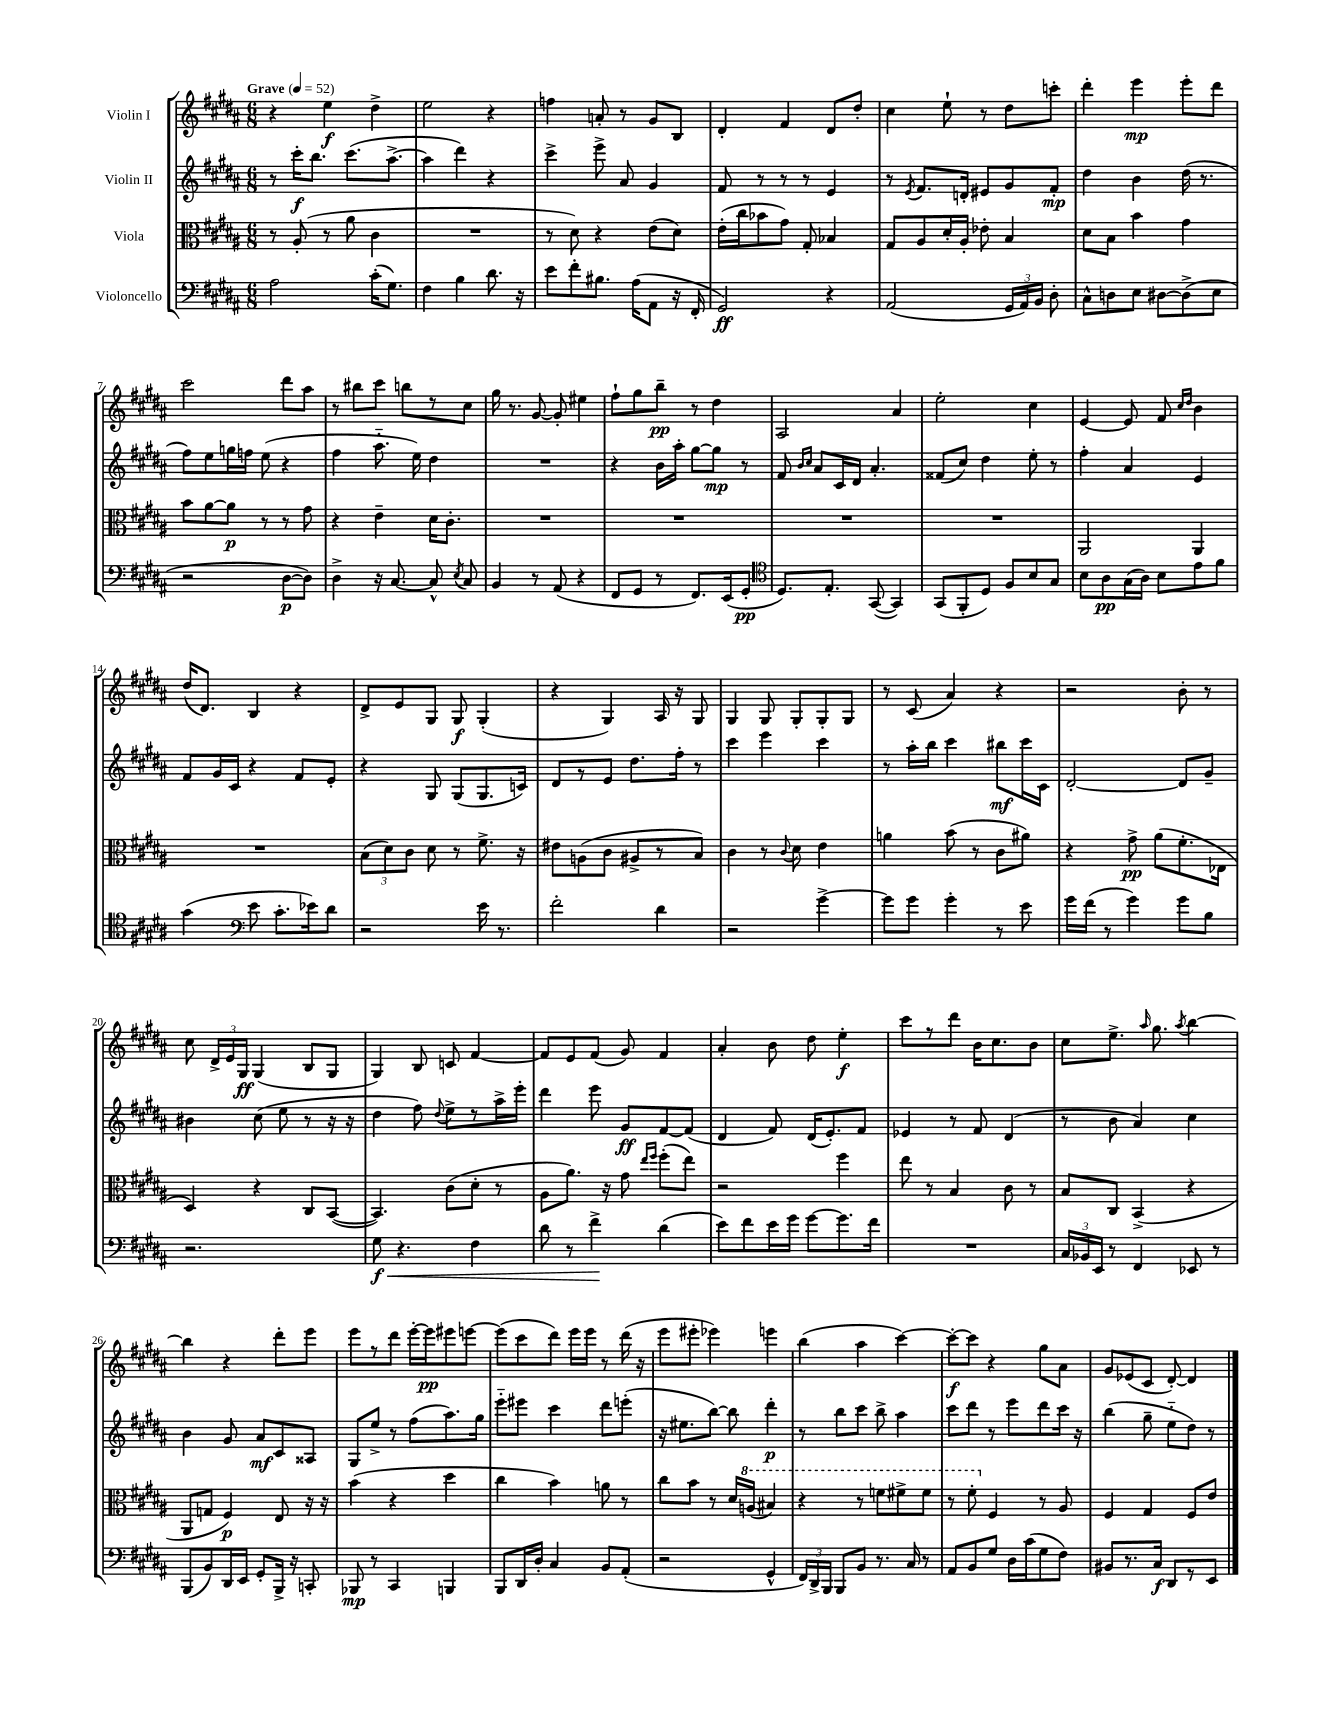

**kern	**kern	**kern	**kern
*staff4	*staff3	*staff2	*staff1
*clefF4	*clefC3	*clefG2	*clefG2
*k[f#c#g#d#a#]	*k[f#c#g#d#a#]	*k[f#c#g#d#a#]	*k[f#c#g#d#a#]
*M6/8	*M6/8	*M6/8	*M6/8
*MM52	*MM52	*MM52	*MM52
2A#	8r	8r	4r
.	(8A#'	16ccc#'	.
.	.	8.bb	.
.	8r	.	4ee
.	8a#	(8.ccc#	.
(16c#'	4c#	.	4dd#^
8.G#)	.	[8.aa#^	.
=	=	=	=
4F#	2.r	4aa#]	2ee
4B	.	4ddd#)	.
8.d#	.	4r	4r
16r	.	.	.
=	=	=	=
8e	8r	4ccc#^	4ff
8f#'	8d#)	.	.
8.B#	4r	8eee^	8a'
.	.	8a#	8r
(16A#	.	.	.
8AA#	(8e	4g#	8g#
16r	8d#)	.	8B
16FF#'	.	.	.
=	=	=	=
2GG#)	(16e'	8f#	4d#'
.	16cc#	.	.
.	8b-	8r	.
.	8g#)	8r	4f#
.	8G#'	8r	.
4r	4B-	4e	8d#
.	.	.	8dd#'
=	=	=	=
(2AA#	8G#	8r	4cc#
.	.	8qe	.
.	8A#	8.f#	.
.	16d#'	.	8ee`
.	16A#'	16d'	.
.	8e-'	8e#	8r
24GG#	4B	8g#	8dd#
24AA#)	.	.	.
24BB	.	.	.
8D#'	.	8f#'	8ccc'
=	=	=	=
8C#^^	8d#	4dd#	4ddd#'
8D	8B	.	.
8E	4b	4b	4eee
[8D#	.	.	.
(8D#^]	4g#	(16dd#	8eee'
.	.	8.r	.
8E	.	.	8ddd#
=	=	=	=
2r	8b	8ff#)	2ccc#
.	[8a#	8ee	.
.	8a#]	16gg	.
.	.	16ff	.
.	8r	(8ee	.
[8D#	8r	4r	8ddd#
8D#])	8g#	.	8aa#
=	=	=	=
4D#^	4r	4ff#	8r
.	.	.	8bb#
16r	4e~	8.aa#'~	8ccc#
[8.C#	.	.	.
.	.	.	8bb
.	.	16ee)	.
8C#^^]	16d#	4dd#	8r
.	8.c#'	.	.
8qE	.	.	.
8C#	.	.	8cc#
=	=	=	=
4BB	2.r	2.r	16gg#
.	.	.	8.r
8r	.	.	[8g#
(8AA#	.	.	8g#']
4r	.	.	4ee#
=	=	=	=
8FF#	2.r	4r	8ff#`
8GG#	.	.	8gg#
8r	.	16b	8bb~
.	.	16aa#'	.
8.FF#)	.	[8gg#	8r
.	.	8gg#]	4dd#
(16EE	.	.	.
8GG#'	.	8r	.
=	=	=	=
*clefC4	*	*	*
8.D#)	2.r	8f#	2A#
.	.	16qqb	.
.	.	16qqcc#	.
.	.	8a#	.
8.E'	.	.	.
.	.	16c#	.
.	.	16d#	.
([8GG#	.	4.a#'	.
4GG#])	.	.	4a#
=	=	=	=
(8GG#	2.r	(8f##	2ee'
8FF#'	.	8cc#)	.
8D#)	.	4dd#	.
8F#	.	.	.
8B	.	8ee'	4cc#
8G#	.	8r	.
=	=	=	=
8B	2AA#	4ff#'	[4e
8A#	.	.	.
(16G#	.	4a#	8e]
16A#)	.	.	.
8B	.	.	8f#
.	.	.	16qqcc#
.	.	.	16qqdd#
8e	4AA#	4e	4b
8f#	.	.	.
=	=	=	=
(4g#	2.r	8f#	(16dd#
.	.	.	8.d#)
.	.	16g#	.
.	.	16c#	.
*clefF4	*	*	*
8e	.	4r	4B
8.c#'	.	.	.
.	.	8f#	4r
16e-)	.	.	.
8d#	.	8e'	.
=	=	=	=
2r	(12B	4r	8d#^
.	12d#)	.	.
.	.	.	8e
.	12c#	.	.
.	8d#	8G#	8G#
.	8r	(8G#	8G#
16e	8.f#^	8.G#	(4G#'
8.r	.	.	.
.	16r	16c)	.
=	=	=	=
2f#'	8e#	8d#	4r
.	(8A	8r	.
.	8c#	8e	4G#)
.	8A#^	8.dd#	.
4d#	8r	.	16A#
.	.	16ff#'	16r
.	8B)	8r	8G#
=	=	=	=
2r	4c#	4ccc#	4G#
.	8r	4eee	8G#
.	8qqc#	.	.
.	8d#	.	8G#'
[4g#^	4e	4ccc#	8G#'
.	.	.	8G#
=	=	=	=
8g#]	4a	8r	8r
8g#	.	16aa#'	(8c#
.	.	16bb	.
4g#'	(8b	4ccc#	4a#)
.	8r	.	.
8r	8c#	8bb#	4r
8e	8a#)	16ccc#	.
.	.	16c#	.
=	=	=	=
16g#	4r	[2d#'	2r
(16f#	.	.	.
8r	.	.	.
4g#)	8g#^	.	.
.	(8a#	.	.
8g#	8.f#'	8d#]	8b'
8B	.	8g#~	8r
.	16E-	.	.
=	=	=	=
2.r	4D#)	4b#	8cc#
.	.	.	24d#^
.	.	.	24e
.	.	.	24G#
.	4r	(8cc#	(4G#
.	.	8ee	.
.	8C#	8r	8B
.	([8BB	16r	8G#
.	.	16r	.
=	=	=	=
8G#	4.BB])	4dd#	4G#)
4.r	.	.	.
.	.	8ff#)	8B
.	.	8qqdd#	.
.	(8c#	8ee^	8c
4F#	8d#'	8r	[4f#
.	8r	16aa#^	.
.	.	16eee'	.
=	=	=	=
8d#	8A#	4ddd#	8f#]
8r	8.a#)	.	8e
4f#^	.	8eee	(8f#
.	16r	.	.
.	8g#	8g#	8g#)
.	16qqee	.	.
.	16qqff#	.	.
(4d#	(8ff#'	[8f#	4f#
.	8ee)	(8f#]	.
=	=	=	=
8e)	2r	4d#	4a#'
8f#	.	.	.
16e	.	8f#)	8b
16g#	.	.	.
[8g#	.	(16d#	8dd#
.	.	8.e')	.
8.g#]	4ff#	.	4ee'
.	.	8f#	.
16f#	.	.	.
=	=	=	=
2.r	8ee	4e-	8ccc#
.	8r	.	8r
.	4B	8r	8ddd#
.	.	8f#	16b
.	.	.	8.cc#
.	8c#	(4d#	.
.	8r	.	8b
=	=	=	=
24C#	8B	8r	8cc#
24BB-	.	.	.
24EE	.	.	.
8r	8C#	8b	8.ee^
4FF#	(4BB^	4a#)	.
.	.	.	16qqaa#
.	.	.	8.gg#
.	.	.	8qaa#
8EE-	4r	4cc#	[4bb
8r	.	.	.
=	=	=	=
(8BBB	8AA#	4b	4bb]
8BB)	8G	.	.
16DD#	4F#)	8g#	4r
16EE	.	.	.
8GG#'	.	8a#	.
16BBB^	8E	8c#	8ddd#'
16r	.	.	.
8CC'	16r	8A##	8eee
.	16r	.	.
=	=	=	=
8BBB-	(4b	8G#	8eee
8r	.	8ee^	8r
4CC#	4r	8r	8ddd#
.	.	(8ff#	[16eee'
.	.	.	16eee]
4BBB	4dd#	8.aa#)	8eee#
.	.	.	[8eee
.	.	16gg#	.
=	=	=	=
8BBB	4cc#	8eee'~	(8eee]
16DD#	.	8eee#	8ccc#
16D#'	.	.	.
4C#	4b)	4ccc#	8ddd#)
.	.	.	16eee
.	.	.	16eee
8BB	8a	8ddd#	8r
(8AA#'	8r	(8eee'	(16ddd#
.	.	.	16r
=	=	=	=
2r	8cc#	16r	8eee
.	.	8.ee#	.
.	8b	.	8eee#'
.	8r	[8bb)	4eee-)
.	16d#	8bb]	.
.	(16a	.	.
4GG#^^	4b#)	4ddd#'	4eee
=	=	=	=
24FF#)	4r	8r	(4bb
24DD#^	.	.	.
24BBB	.	.	.
8BBB	.	8bb	.
8BB	8r	8ccc#	4aa#
8.r	8ff	8bb^	.
.	8ff#^	4aa#	[4ccc#)
16C#	.	.	.
8r	8ff#	.	.
=	=	=	=
8AA#	8r	8ccc#	8ccc#'_
8BB	8ff#'	8ddd#	8ccc#]
8G#	4F#	8r	4r
16D#	.	8eee	.
(16c#	.	.	.
8G#	8r	8ddd#	8gg#
8F#)	8A#	16ccc#	8a#
.	.	16r	.
=	=	=	=
8BB#	4F#	(4bb	8g#
8.r	.	.	(8e-
.	4G#	8gg#~	8c#
16C#	.	.	.
8DD#	.	8ee'~	[8d#')
8r	8F#	8dd#)	4d#]
8EE	8e	8r	.
==	==	==	==
*-	*-	*-	*-
